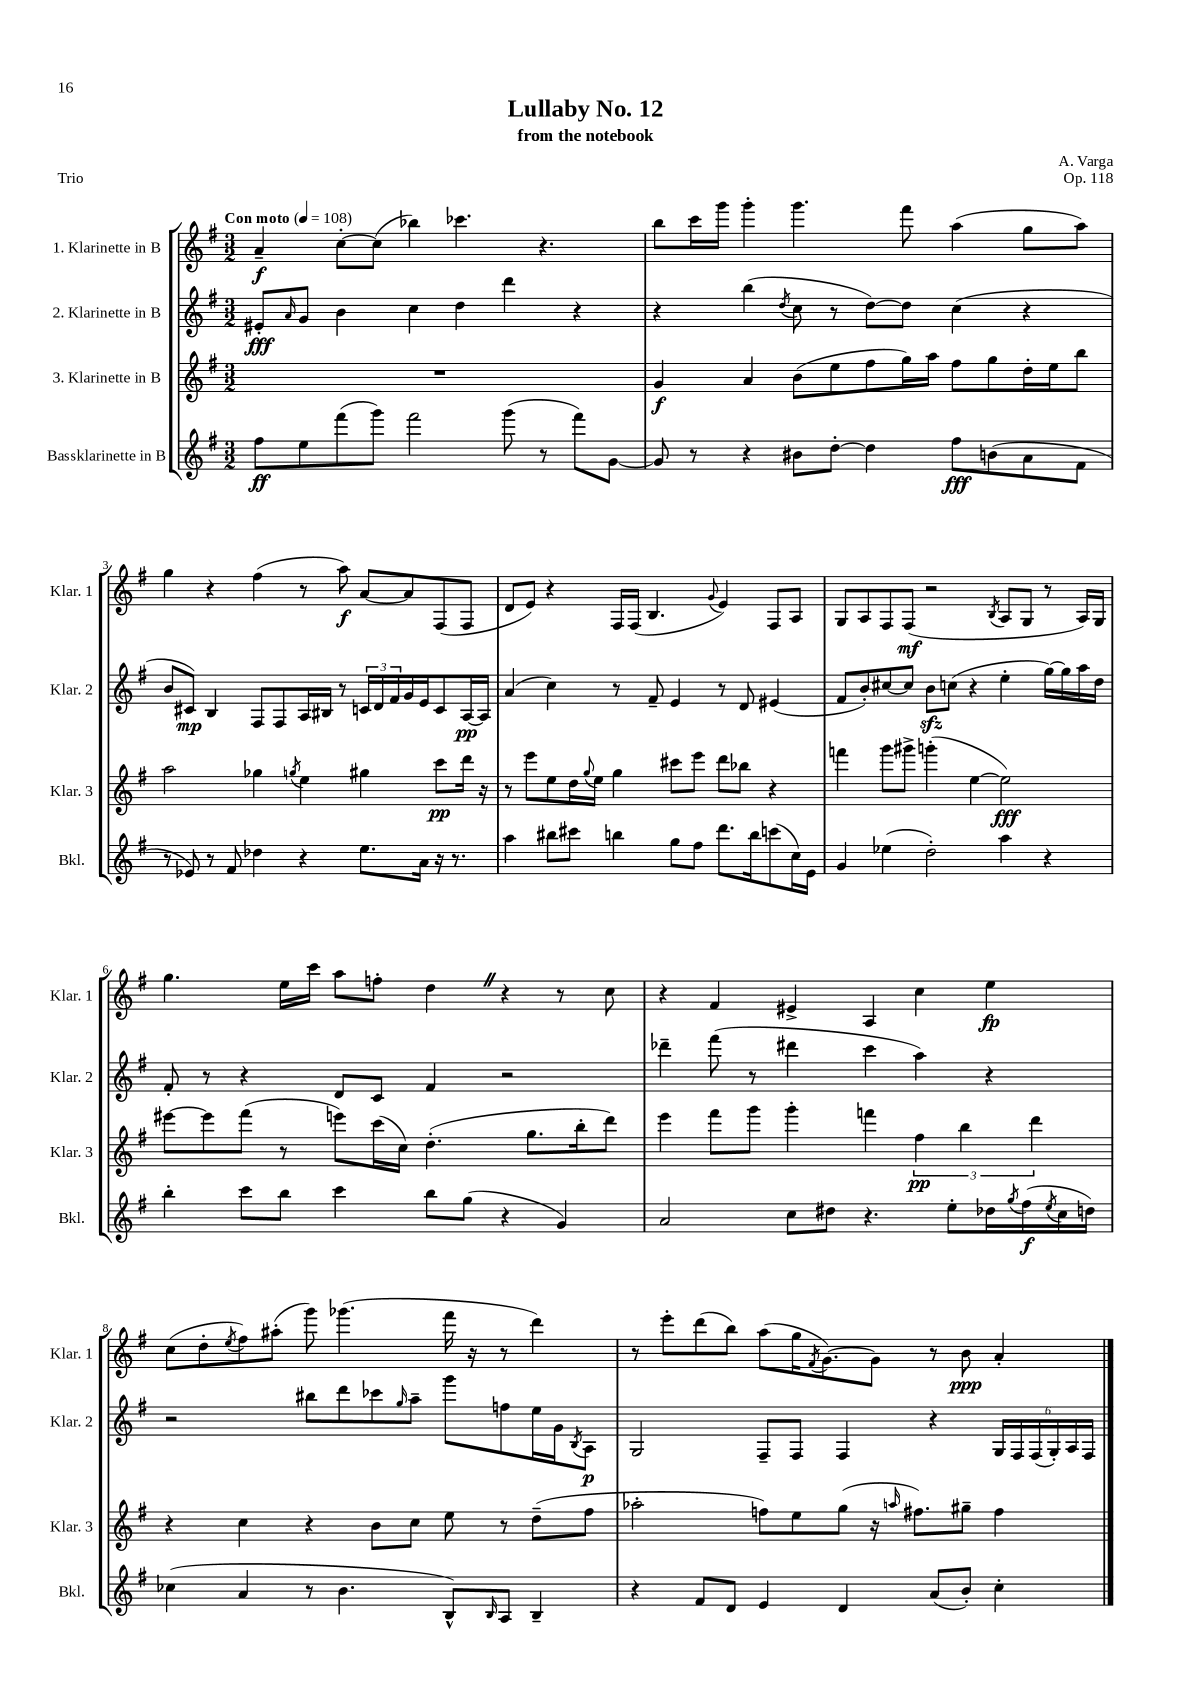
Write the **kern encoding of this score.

**kern	**dynam	**kern	**dynam	**kern	**dynam	**kern	**dynam
*part4	*part4	*part3	*part3	*part2	*part2	*part1	*part1
*staff4	*staff4	*staff3	*staff3	*staff2	*staff2	*staff1	*staff1
*I"Bassklarinette in B	*	*I"3. Klarinette in B	*	*I"2. Klarinette in B	*	*I"1. Klarinette in B	*
*I'Bkl.	*	*I'Klar. 3	*	*I'Klar. 2	*	*I'Klar. 1	*
*clefG2	*	*clefG2	*	*clefG2	*	*clefG2	*
*k[f#]	*	*k[f#]	*	*k[f#]	*	*k[f#]	*
*M3/2	*	*M3/2	*	*M3/2	*	*M3/2	*
*MM108	*	*MM108	*	*MM108	*	*MM108	*
=1	=1	=1	=1	=1	=1	=1	=1
!	!	!	!	!	!	!LO:TX:a:B:t=Con moto	!
8ff#\L	ff	1.r	.	8e#X'/L	fff	4a~/	f
.	.	.	.	16qqa/	.	.	.
8ee\	.	.	.	8g/J	.	.	.
(8fff#\	.	.	.	4b\	.	[8cc'\L	.
8ggg\J)	.	.	.	.	.	(8cc\J]	.
2fff#\	.	.	.	4cc\	.	4bb-X\)	.
.	.	.	.	4dd\	.	4.ccc-X\	.
(8ggg\	.	.	.	4ddd\	.	.	.
8r	.	.	.	.	.	4.r	.
8fff#\L)	.	.	.	4r	.	.	.
[8g\J	.	.	.	.	.	.	.
=2	=2	=2	=2	=2	=2	=2	=2
8g/]	.	4g/	f	4r	.	8bb\L	.
8r	.	.	.	.	.	16ccc\L	.
.	.	.	.	.	.	16ggg\JJ	.
4r	.	4a/	.	(4bb\	.	4ggg'\	.
.	.	.	.	8qdd/	.	.	.
8b#X\L	.	(8b\L	.	8cc\	.	4.ggg\	.
[8dd'\J	.	8ee\	.	8r	.	.	.
4dd\]	.	8ff#\	.	[8dd\L)	.	.	.
.	.	16gg\L)	.	8dd\J]	.	8fff#\	.
.	.	16aa\JJ	.	.	.	.	.
8ff#\L	fff	8ff#\L	.	(4cc\	.	(4aa\	.
(8bn\	.	8gg\	.	.	.	.	.
8a\	.	16dd'\L	.	4r	.	8gg\L	.
.	.	16ee\J	.	.	.	.	.
8f#\J	.	8bb\J	.	.	.	8aa\J)	.
!!LO:LB:g=z
=3	=3	=3	=3	=3	=3	=3	=3
8r	.	2aa\	.	8b/L	.	4gg\	.
8e-X/)	.	.	.	8c#X/J)	mp	.	.
8r	.	.	.	4B/	.	4r	.
8f#/	.	.	.	.	.	.	.
4dd-X\	.	4gg-X\	.	8F#/L	.	(4ff#\	.
.	.	.	.	8F#/	.	.	.
.	.	8qggn/	.	.	.	.	.
4r	.	4ee\	.	16A/L	.	8r	.
.	.	.	.	16B#X/JJ	.	.	.
.	.	.	.	8r	.	8aa\)	f
8.ee\L	.	4gg#X\	.	24cn/LL	.	[8a/L	.
.	.	.	.	24d/	.	.	.
.	.	.	.	24f#/	.	.	.
.	.	.	.	16g/	.	8a/]	.
16a\Jk	.	.	.	16e/J	.	.	.
16r	.	8ccc\L	pp	8c/	.	(8F#/	.
8.r	.	.	.	.	.	.	.
.	.	16ddd\Jk	.	[16A/L	pp	8F#/J	.
.	.	16r	.	16A/JJ]	.	.	.
=4	=4	=4	=4	=4	=4	=4	=4
4aa\	.	8r	.	(4a/	.	8d/L	.
.	.	8eee\L	.	.	.	8e/J)	.
8bb#X\L	.	8ee\	.	4cc\)	.	4r	.
8ccc#X\J	.	16dd\L	.	.	.	.	.
.	.	8qqgg/	.	.	.	.	.
.	.	16ee\JJ	.	.	.	.	.
4bbn\	.	4gg\	.	8r	.	16F#/LL	.
.	.	.	.	.	.	(16F#/JJ	.
.	.	.	.	8f#~/	.	4.B/	.
8gg\L	.	8ccc#X\L	.	4e/	.	.	.
8ff#\J	.	8eee\J	.	.	.	.	.
.	.	.	.	.	.	8qqg/	.
8.ddd\L	.	8ddd\L	.	8r	.	4e/)	.
.	.	8bb-X\J	.	8d/	.	.	.
16bb\k	.	.	.	.	.	.	.
(8cccn\	.	4r	.	(4e#X/	.	8F#/L	.
16cc\L)	.	.	.	.	.	8A/J	.
16e\JJ	.	.	.	.	.	.	.
=5	=5	=5	=5	=5	=5	=5	=5
4g/	.	4fffn\	.	8f#/L	.	8G/L	.
.	.	.	.	8b'/)	.	8A/	.
(4ee-X\	.	8ggg\L	.	[8cc#X/	.	8F#/	.
.	.	8ggg#X^\J	.	8cc#/J]	.	(8F#/J	mf
2dd'\)	.	(4gggn'\	.	8bzz\L	.	2r	.
.	.	.	.	(8ccn\J	.	.	.
.	.	[4ee\	.	4r	.	.	.
.	.	.	.	.	.	8qB/	.
4aa\	.	2ee\])	fff	4ee'\	.	8A/L	.
.	.	.	.	.	.	8G/J	.
4r	.	.	.	[16gg\LL)	.	8r	.
.	.	.	.	16gg\]	.	.	.
.	.	.	.	16aa\	.	16A/LL)	.
.	.	.	.	16dd\JJ	.	16G/JJ	.
!!LO:LB:g=z
=6	=6	=6	=6	=6	=6	=6	=6
4bb'\	.	[8eee#X\L	.	8f#'/	.	4.gg\	.
.	.	8eee#\]	.	8r	.	.	.
8ccc\L	.	(8fff#\J	.	4r	.	.	.
8bb\J	.	8r	.	.	.	16ee\LL	.
.	.	.	.	.	.	16ccc\JJ	.
4ccc\	.	8eeen\L)	.	8d/L	.	8aa\L	.
.	.	(16ccc\L	.	8c/J	.	8ffn'\J	.
.	.	16cc\JJ)	.	.	.	.	.
8bb\L	.	(4.dd'\	.	4f#/	.	4ddZ\	.
(8gg\J	.	.	.	.	.	.	.
4r	.	.	.	2r	.	4r	.
.	.	8.gg\L	.	.	.	.	.
4g/)	.	.	.	.	.	8r	.
.	.	16bb'\k	.	.	.	.	.
.	.	8ddd\J)	.	.	.	8cc\	.
=7	=7	=7	=7	=7	=7	=7	=7
2a/	.	4eee\	.	4ddd-X~\	.	4r	.
.	.	8fff#\L	.	(8fff#\	.	4f#/	.
.	.	8ggg\J	.	8r	.	.	.
8cc\L	.	4ggg'\	.	4ddd#X\	.	4e#X^/	.
8dd#X\J	.	.	.	.	.	.	.
4.r	.	4fffn\	.	4ccc\	.	4A/	.
.	.	6ff#\	pp	4aa\)	.	4cc\	.
8ee'\L	.	.	.	.	.	.	.
.	.	6bb\	.	.	.	.	.
16dd-X\L	.	.	.	4r	.	4ee\	fp
8qgg/	.	.	.	.	.	.	.
(16ff#\	f	.	.	.	.	.	.
.	.	6ddd\	.	.	.	.	.
8qee/	.	.	.	.	.	.	.
16cc\	.	.	.	.	.	.	.
16ddn\JJ)	.	.	.	.	.	.	.
!!LO:LB:g=z
=8	=8	=8	=8	=8	=8	=8	=8
(4cc-X\	.	4r	.	2r	.	(8cc\L	.
.	.	.	.	.	.	8dd'\	.
.	.	.	.	.	.	8qee/	.
4a/	.	4cc\	.	.	.	8ff#\)	.
.	.	.	.	.	.	(8aa#X'\J	.
8r	.	4r	.	8bb#X\L	.	8ggg\)	.
4.b\	.	.	.	8ddd\	.	(4.ggg-X\	.
.	.	8b\L	.	8ccc-X\	.	.	.
.	.	.	.	16qqgg/	.	.	.
.	.	8cc\J	.	8aa~\J	.	.	.
8B^^/L)	.	8ee\	.	8ggg\L	.	16fff#\	.
.	.	.	.	.	.	16r	.
16qqB/	.	.	.	.	.	.	.
8A/J	.	8r	.	8ffn\	.	8r	.
4B~/	.	(8dd~\L	.	16ee\L	.	4ddd\)	.
.	.	.	.	16g\J	.	.	.
.	.	.	.	8qB/	.	.	.
.	.	8ff#\J	.	8A\J	p	.	.
=9	=9	=9	=9	=9	=9	=9	=9
4r	.	2aa-X'\	.	2G/	.	8r	.
.	.	.	.	.	.	8eee'\L	.
8f#/L	.	.	.	.	.	(8ddd\	.
8d/J	.	.	.	.	.	8bb\J)	.
4e/	.	8ffn\L)	.	8F#~/L	.	(8aa\L	.
.	.	8ee\	.	8F#/J	.	16gg\K	.
.	.	.	.	.	.	8qf#/	.
.	.	.	.	.	.	[8.g\)	.
4d/	.	(8gg\J	.	4F#/	.	.	.
.	.	16r	.	.	.	8g\J]	.
.	.	16qqaan/	.	.	.	.	.
.	.	8.ff#X\L)	.	.	.	.	.
(8a/L	.	.	.	4r	.	8r	.
8b'/J)	.	8gg#X~\J	.	.	.	8b\	ppp
4cc'\	.	4ff#\	.	24G/LL	.	4a'/	.
.	.	.	.	24F#/	.	.	.
.	.	.	.	(24F#/	.	.	.
.	.	.	.	24G'/)	.	.	.
.	.	.	.	24A/	.	.	.
.	.	.	.	24F#/JJ	.	.	.
==	==	==	==	==	==	==	==
*-	*-	*-	*-	*-	*-	*-	*-
